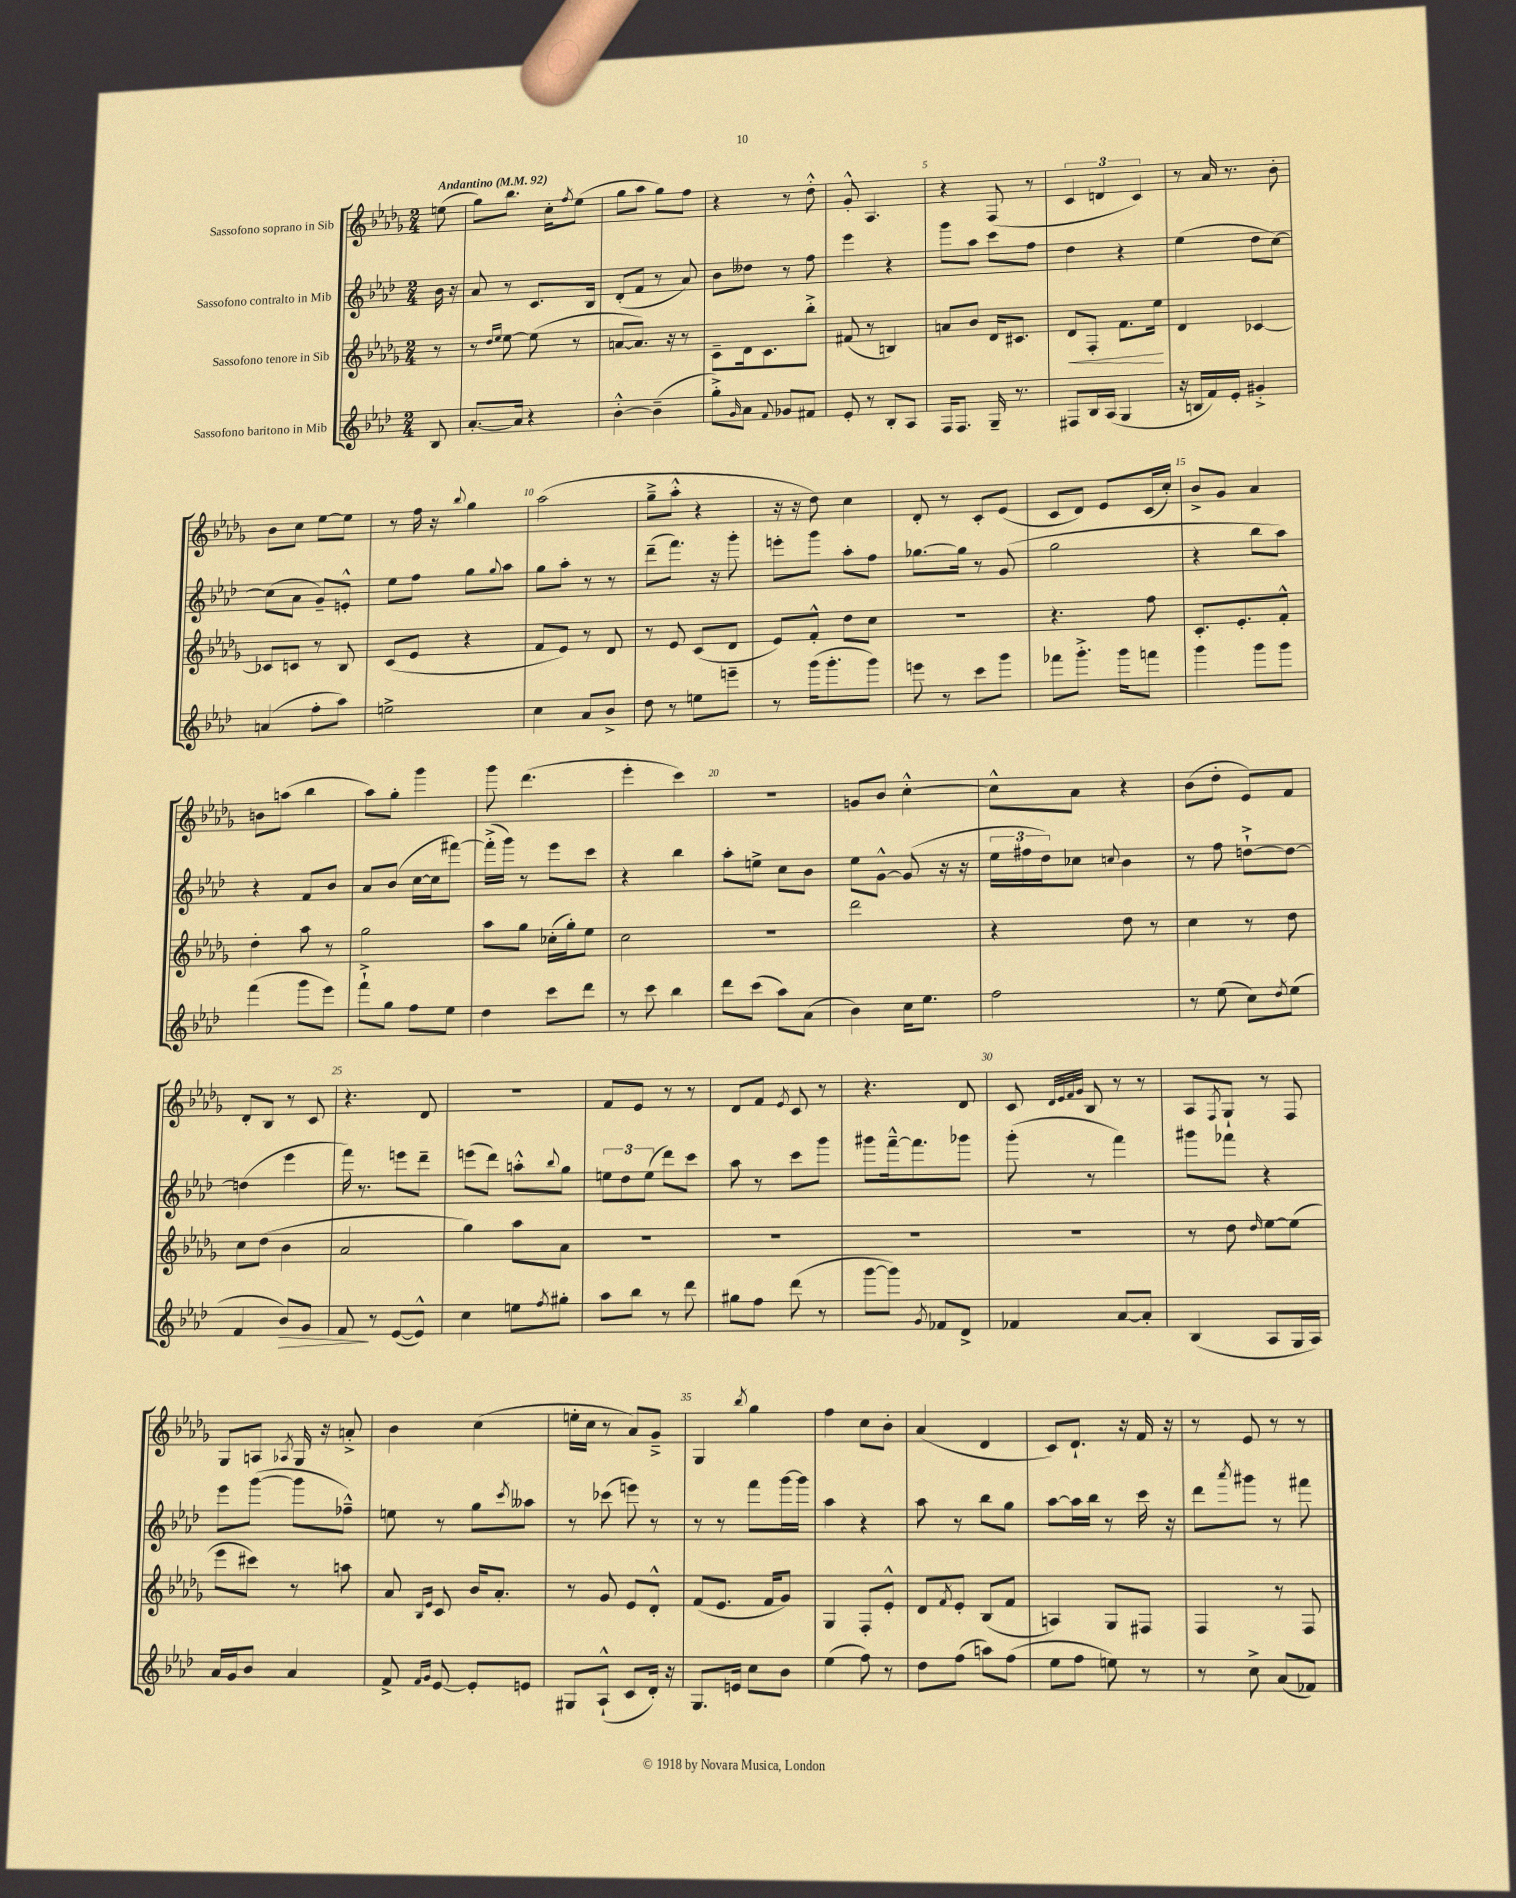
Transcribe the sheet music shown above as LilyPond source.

<<
\new StaffGroup <<
\new Staff = "s0" \with { instrumentName = "Sassofono soprano in Sib" } {
    \clef treble \key des \major \numericTimeSignature \time 2/4 \partial 8 \tempo "Andantino" 4 = 92
    e''8( |
    ges''8) bes''8. c''16-. \acciaccatura { f''8 } ees''8( |
    ges''8 aes''8 ges''8) f''8 |
    r4 r8 des''8-.-^ |
    ges'8-.-^ aes4. |
    r4 f8( r8 |
    \tuplet 3/2 { c'4 d'4 c'4) } |
    r8 aes'16 r8. bes'8-. |
    bes'8 c''8 ees''8~ ees''8 |
    r8 f''16 r16 \appoggiatura { bes''8 } ges''4 |
    aes''2( |
    ges''8---> aes''8-.-^ r4 |
    r16 r16 des''8) c''4 |
    des'8-. r8 c'8-. ees'8( |
    c'8 des'8) ees'8 c'16( c''16-.) |
    bes'8-> ges'8 aes'4 |
    b'8 a''8( bes''4 |
    aes''8) ges''8-. ges'''4 |
    ges'''8 des'''4.( |
    ees'''4-. c'''4) |
    R2 |
    g'8 bes'8 c''4~-.-^ |
    c''8-^ aes'8 r4 |
    bes'8( des''8-. ees'8) f'8 |
    des'8-. bes8 r8 c'8 |
    r4. des'8 |
    R2 |
    f'8 ees'8 r8 r8 |
    des'8 f'8 \acciaccatura { ees'8 } c'8 r8 |
    r4. des'8 |
    c'8 \grace { des'32 ees'32 f'32 ges'32 } bes8 r8 r8 |
    aes8 \acciaccatura { f8 } ges8-! r8 f8 |
    ges8 a8 \acciaccatura { aes8 } ges16 r16 a'8-.-> |
    bes'4 c''4( |
    e''16-. c''16 r8 aes'8) ges'8---> |
    ges4 \acciaccatura { bes''8 } ges''4 |
    f''4 c''8 bes'8-. |
    aes'4( des'4 |
    c'8) des'8.-! r16 f'16 r16 |
    r8 ees'8 r8 r8 \bar "|." |
}
\new Staff = "s1" \with { instrumentName = "Sassofono contralto in Mib" } {
    \clef treble \key aes \major \numericTimeSignature \time 2/4 \partial 8
    bes'16 r16 |
    aes'8 r8 c'8. bes16 |
    des'8-.( f'8 r8 aes'8) |
    bes'8 deses''8 r8 f''8 |
    ees'''4 r4 |
    g'''8 aes''8 c'''8 f''8 |
    des''4 r4 |
    ees''4( des''8 c''8~) |
    c''8( aes'8 g'8--) e'8-.-^ |
    ees''8 f''8 g''8 \appoggiatura { g''8 } aes''8 |
    g''8 aes''8-. r8 r8 |
    des'''8--( f'''8.) r16 g'''8-. |
    e'''8-. g'''8 aes''8-. f''8 |
    ges''8.~ ges''16 r8 g'8( |
    g''2 |
    r4 bes''8 aes''8) |
    r4 f'8 bes'8 |
    aes'8 bes'8( c''16~ c''16 fis'''8~) |
    fis'''16-.->( g'''16) r8 ees'''8 c'''8 |
    r4 bes''4 |
    aes''8-. e''8-> c''8 bes'8 |
    ees''8 g'8~-^ g'8( r16 r16 |
    \tuplet 3/2 { ees''16 fis''16 des''16) } ces''8 \appoggiatura { c''8 } bes'4 |
    r8 f''8 d''8~-!-> d''8~ |
    d''4( ees'''4 |
    f'''16) r8. e'''8 des'''8-- |
    e'''8( des'''8) a''8-.-^ \appoggiatura { bes''8 } g''8 |
    \tuplet 3/2 { e''8 des''8 e''8( } des'''8) c'''8 |
    aes''8 r8 c'''8 g'''8 |
    gis'''8 f'''16~---^ f'''8. ges'''8 |
    g'''8-.( r8 f'''4) |
    gis'''8 fes'''8 r4 |
    ees'''8 g'''8~( g'''8 fes''8---^) |
    e''8 r8 g''8 \acciaccatura { c'''8 } aeses''8 |
    r8 ces'''8( e'''8) r8 |
    r8 r8 f'''8 g'''16~ g'''16 |
    aes''4 r4 |
    aes''8 r8 bes''8 g''8 |
    aes''8~ aes''16 bes''16 r8 c'''16 r16 |
    des'''8 \acciaccatura { aes'''8 } gis'''8 r8 fis'''8 \bar "|." |
}
\new Staff = "s2" \with { instrumentName = "Sassofono tenore in Sib" } {
    \clef treble \key des \major \numericTimeSignature \time 2/4 \partial 8
    r8 |
    r8 \grace { des''16 ees''16 } ees''8~ ees''8( r8 |
    a'8~ a'8.) r16 r8 |
    c'8-- des'16 c'8. bes''8-.-> |
    fis'8( r8 b4) |
    a'8 bes'8 des'16 cis'8. |
    des'8\< f8-. f'8. ees''16\! |
    des'4 ces'4~ |
    ces'8 c'8 r8 bes8 |
    c'8( ees'8 r4 |
    f'8 ees'8) r8 des'8 |
    r8 ees'8 c'8( des'8 |
    ees'8) f'8-.-^ des''8 c''8 |
    r2 |
    r4. f''8 |
    c'8.-. ees'8.-. f'8-.-^ |
    des''4-. aes''8 r8 |
    ges''2 |
    aes''8 ges''8 ces''16-.( ges''16-.) ees''8 |
    c''2 |
    R2 |
    des'''2 |
    r4 des''8 r8 |
    c''4 r8 des''8 |
    c''8 des''8( bes'4 |
    aes'2 |
    ges''4) aes''8 aes'8 |
    R2 |
    R2 |
    R2 |
    R2 |
    r8 des''8 \grace { des''16 } ees''8~ ees''8( |
    ees'''8 cis'''8) r8 a''8 |
    aes'8 \grace { bes16 ees'16 } c'8 bes'16 aes'8.-. |
    r8 ges'8 ees'8 des'8-.-^ |
    f'8( ees'8. f'16 ges'8) |
    ges4 f8-. ees'8-.-^ |
    des'8 \acciaccatura { f'8 } ees'8-. bes8( f'8 |
    a4) ges8 fis8 |
    f4 r8 f8 \bar "|." |
}
\new Staff = "s3" \with { instrumentName = "Sassofono baritono in Mib" } {
    \clef treble \key aes \major \numericTimeSignature \time 2/4 \partial 8
    bes8 |
    aes'8.~-. aes'16 r4 |
    bes'4~-.-^ bes'4--( |
    g''8-.->) \grace { g'16 } aes'8 \appoggiatura { f'8 } ges'8 fis'8 |
    ees'8-. r8 bes8-. aes8 |
    f16 f8. g16-- r8. |
    fis8 bes16 aes16( g4 |
    r16 b16 f'16) ees'16-. gis'4-.-> |
    a'4( f''8-. aes''8) |
    e''2-> |
    c''4 aes'8 bes'8-> |
    des''8 r8 e''8 e'''8-- |
    r8 g'''16( g'''8.-. g'''8) |
    e'''8 r8 c'''8 g'''8 |
    fes'''8 g'''8.-.-> g'''16 f'''8 |
    g'''4 g'''8 g'''8 |
    f'''4( g'''8 ees'''8) |
    f'''8-!-> g''8 f''8 ees''8 |
    des''4 c'''8 des'''8 |
    r8 c'''8 bes''4 |
    des'''8 c'''8( aes''8) aes'8( |
    bes'4) c''16 ees''8. |
    f''2 |
    r8 ees''8( c''8) \acciaccatura { des''8 } ees''8( |
    f'4 bes'8\>) g'8 |
    f'8\! r8 ees'8~( ees'8-^) |
    c''4 e''8 \acciaccatura { f''8 } gis''8-. |
    aes''8 bes''8 r8 des'''8 |
    gis''8 f''8 des'''8( r8 |
    g'''8~ g'''8) \acciaccatura { g'8 } fes'8 des'8-> |
    fes'4 aes'8~ aes'8-. |
    bes4( aes8 g16 aes16) |
    aes'16 g'16 bes'8 aes'4 |
    f'8-> \grace { f'16 g'16 } ees'8~ ees'8-. e'8 |
    gis8 aes8-!-^( c'8 des'16-.) r16 |
    g8. e'16 c''8 bes'8 |
    ees''4( f''8) r8 |
    des''8 f''8( a''8) f''8( |
    ees''8 f''8 e''8) r8 |
    r8 c''8-> aes'8( fes'8) \bar "|." |
}
>>
>>
\layout { \context { \Score \override BarNumber.break-visibility = ##(#f #t #t) barNumberVisibility = #(every-nth-bar-number-visible 5) } }
